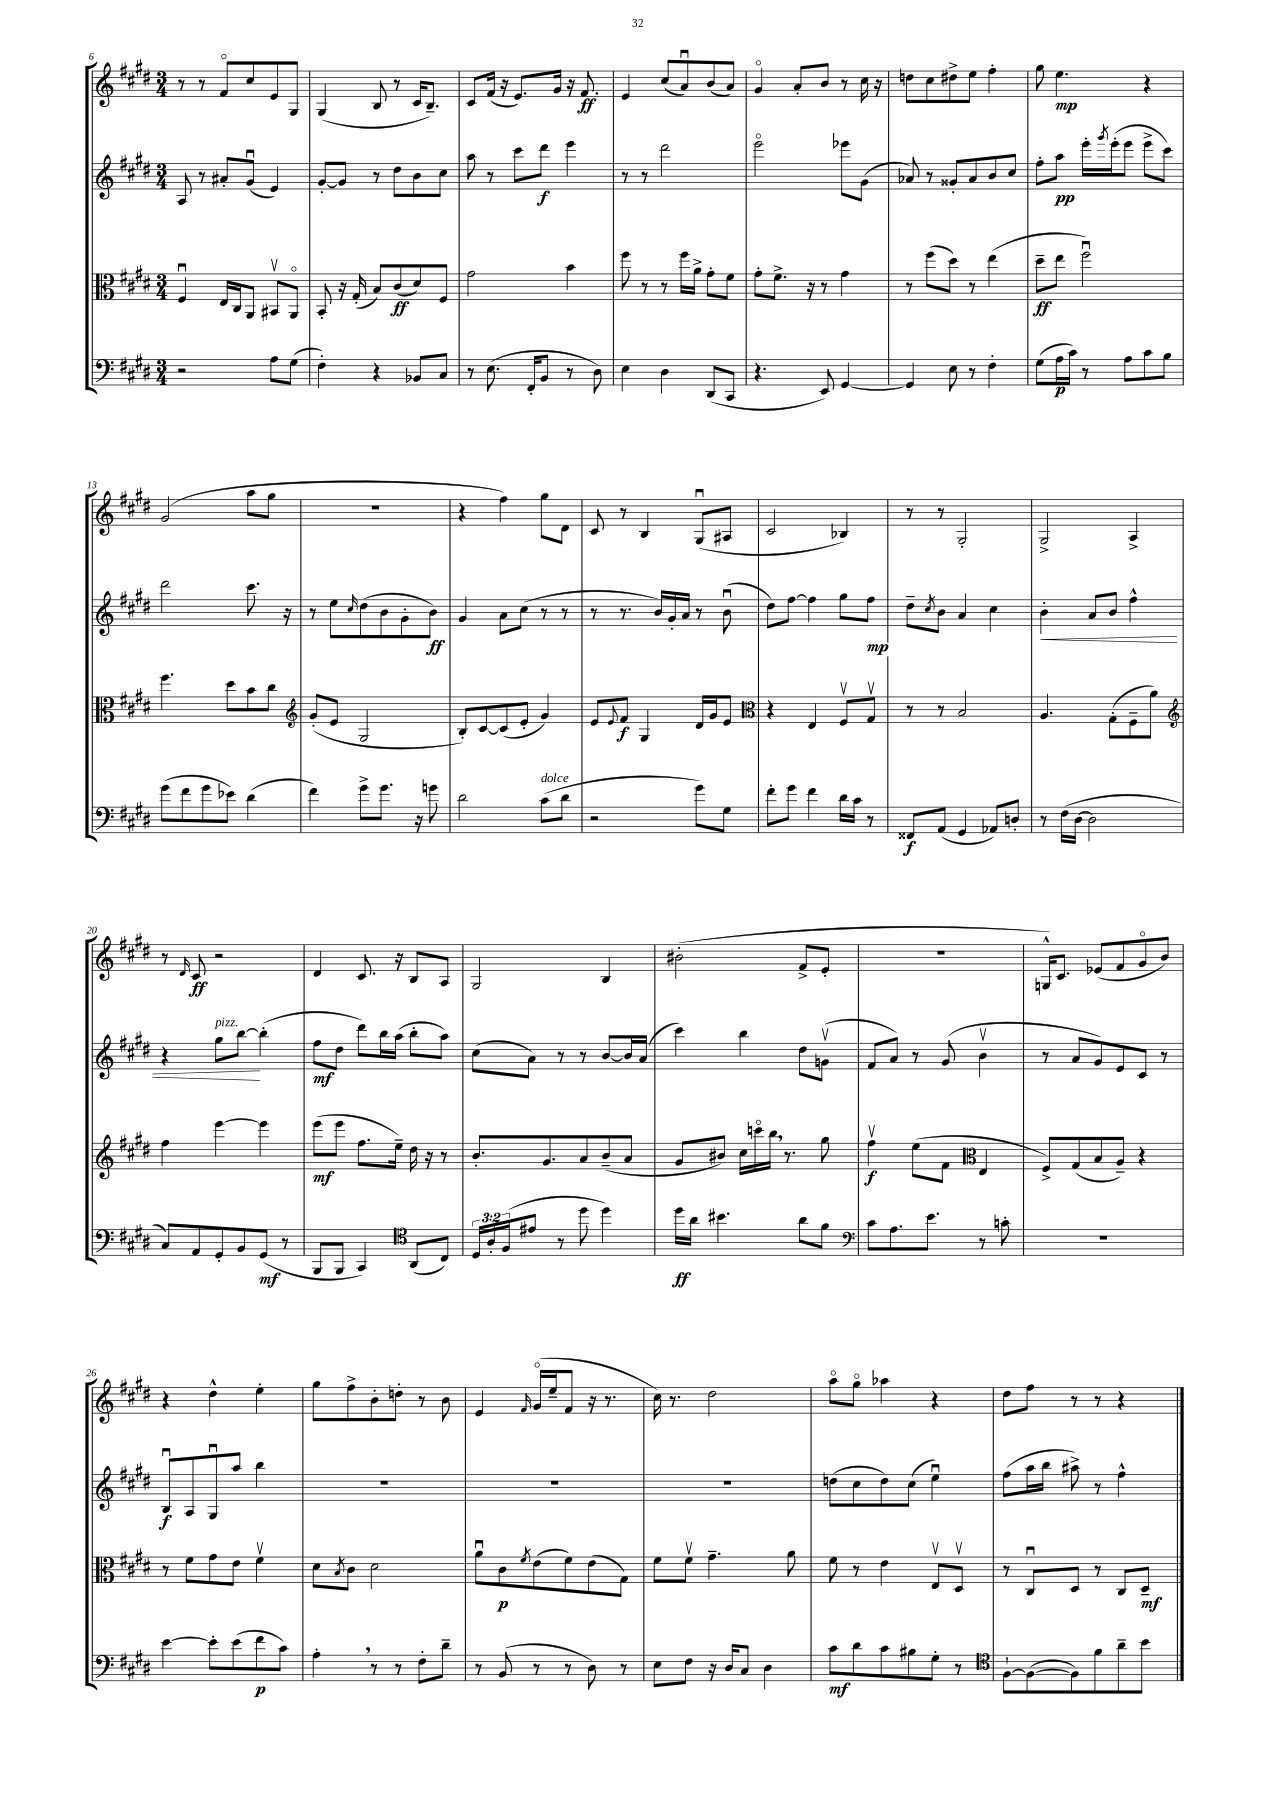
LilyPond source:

<<
\new StaffGroup <<
\new Staff = "s0" {
    \clef treble \key e \major \numericTimeSignature \time 3/4
    r8 r8 fis'8\flageolet cis''8 e'8 gis8 |
    gis4( b8 r8 cis'16 b8.--) |
    cis'8 fis'16( r16 e'8.) gis'16 r16 fis'8.\ff |
    e'4 cis''8( a'8\downbow) b'8( a'8) |
    gis'4\flageolet a'8-. b'8 r8 cis''16 r16 |
    d''8 cis''8 dis''8-> e''8 fis''4-. |
    gis''8 e''4.\mp r4 |
    gis'2( a''8 gis''8 |
    R2. |
    r4 fis''4) gis''8 dis'8 |
    cis'8 r8 b4 gis8\downbow( ais8 |
    cis'2 bes4) |
    r8 r8 gis2-. |
    gis2-> a4-> |
    r8 \grace { dis'16 } cis'8\ff r2 |
    dis'4 cis'8. r16 b8 a8 |
    gis2 b4 |
    bis'2-.( fis'8-> e'8-. |
    R2. |
    g16-^) cis'8. ees'8( fis'8 gis'8\flageolet b'8) |
    r4 dis''4-^ e''4-. |
    gis''8 fis''8-> b'8-. d''8-. r8 b'8 |
    e'4 \grace { fis'16 } gis'16\flageolet( e''16-- fis'8 r16 r8. |
    cis''16) r8. dis''2 |
    a''8\flageolet gis''8\flageolet aes''4 r4 |
    dis''8 fis''8 r8 r8 r4 \bar "|." |
}
\new Staff = "s1" {
    \clef treble \key e \major \numericTimeSignature \time 3/4
    a8 r8 ais'8-. gis'8\downbow( e'4) |
    gis'8~-. gis'8 r8 dis''8 b'8 cis''8 |
    a''8 r8 cis'''8 dis'''8\f e'''4 |
    r8 r8 dis'''2 |
    e'''2\flageolet ees'''8 gis'8( |
    aes'8) r8 gisis'8-. aes'8 b'8 cis''8 |
    fis''8-. a''8\pp e'''16-. \acciaccatura { gis'''8 } e'''16-.( e'''8 e'''8-> cis'''8) |
    dis'''2 cis'''8. r16 |
    r8 e''8 \grace { cis''16 } dis''8( b'8 gis'8-. b'8\ff) |
    gis'4 a'8 cis''8( r8 r8 |
    r8 r8. b'16) gis'16-. a'16 r8 b'8\downbow( |
    dis''8) fis''8~ fis''4 gis''8 fis''8\mp |
    dis''8-- \acciaccatura { cis''8 } b'8 a'4 cis''4 |
    b'4-.\< a'8 b'8 fis''4-^ |
    r4 gis''8^\markup { \italic "pizz." } b''8~\! b''4-.( |
    fis''8\mf dis''8 dis'''8) b''16 a''16( b''8-. a''8) |
    cis''8( a'8) r8 r8 b'8~ b'16 a'16( |
    cis'''4) b''4 dis''8 g'8\upbow( |
    fis'8 a'8) r8 gis'8( b'4\upbow |
    r8 a'8 gis'8) e'8 cis'8 r8 |
    b8\downbow\f a8 gis8\downbow a''8 b''4 |
    R2. |
    R2. |
    R2. |
    d''8( cis''8 d''8) cis''8( e''4\downbow) |
    fis''8( a''16 b''16 ais''8->) r8 fis''4-^ \bar "|." |
}
\new Staff = "s2" {
    \clef alto \key e \major \numericTimeSignature \time 3/4
    fis4\downbow e16 cis16 a,8 bis,8\upbow a,8\flageolet |
    b,8-. r16 gis16-.( b8) cis'8\ff( dis'8) fis8 |
    gis'2 b'4 |
    fis''8 r8 r8 fis''16 a'16-> gis'8-. fis'8 |
    gis'8-. fis'8.-> r16 r8 gis'4 |
    r8 fis''8( dis''8) r8 e''4( |
    dis''8--\ff e''8 fis''2\downbow) |
    fis''4. dis''8 b'8 cis''8 |
    \clef treble gis'8-.( e'8 gis2 |
    b8-.) cis'8~ cis'8( e'8-. gis'4) |
    e'8 \appoggiatura { e'8 } fis'8\f gis4 dis'16 gis'16 e'8 |
    \clef alto r4 e4 fis8\upbow gis8\upbow |
    r8 r8 b2 |
    a4. gis8-.( fis8-- a'8) |
    \clef treble fis''4 e'''4~ e'''4 |
    e'''8\mf( e'''8 fis''8. e''16--) dis''16 r16 r8 |
    b'8.-. gis'8. a'8 b'8--( a'8 |
    gis'8 bis'8) cis''16 c'''16\flageolet b''16 \breathe r8. gis''8 |
    fis''4\upbow\f e''8( fis'8 \clef alto e4 |
    fis8->) gis8( b8 a8--) r4 |
    r8 fis'8 gis'8 e'8 fis'4\upbow |
    dis'8 \acciaccatura { b8 } cis'8 dis'2 |
    a'8\downbow cis'8\p \acciaccatura { fis'8 } e'8( fis'8) e'8( gis8) |
    fis'8 fis'8\upbow gis'4.-- a'8 |
    fis'8 r8 e'4 e8\upbow dis8\upbow |
    r8 cis8\downbow dis8 r8 cis8 dis8--\mf \bar "|." |
}
\new Staff = "s3" {
    \clef bass \key e \major \numericTimeSignature \time 3/4 \override Staff.TupletNumber.text = #tuplet-number::calc-fraction-text
    r2 a8 gis8( |
    fis4-.) r4 bes,8 cis8 |
    r8 e8.( fis,16-. b,8 r8 dis8) |
    e4 dis4 dis,8( cis,8 |
    r4. e,8) gis,4~ |
    gis,4 e8 r8 fis4-. |
    gis8( a16\p cis'16) r8 a8 cis'8 b8 |
    gis'8( fis'8 gis'8 ees'8) dis'4( |
    fis'4) gis'8-> gis'8. r16 g'8 |
    dis'2 cis'8^\markup { \italic "dolce" }( dis'8 |
    r2 gis'8) gis8 |
    fis'8-. gis'8 fis'4 dis'16 cis'16 r8 |
    fisis,8\f a,8( gis,4 aes,8) d8-. |
    r8 fis16( dis16~ dis2 |
    cis8) a,8 gis,8-. b,8 gis,8\mf( r8 |
    b,,8 b,,8 cis,4) \clef tenor a,8( cis8) |
    \tuplet 3/2 { dis16 a16-. fis16( } eis'8 r8 dis''8 dis''4) |
    dis''16\ff a'16 bis'4. a'8 fis'8 |
    \clef bass cis'8 a8. e'8. r8 c'8-. |
    R2. |
    e'4~ e'8-. e'8( fis'8\p cis'8) |
    a4-. \breathe r8 r8 fis8-. dis'8-- |
    r8 b,8( r8 r8 dis8) r8 |
    e8 fis8 r16 dis16 cis8 dis4 |
    cis'8\mf dis'8 cis'8 bis8 gis8-. r8 |
    \clef tenor fis8~-! fis8~( fis8) fis'8 a'8-- b'8 \bar "|." |
}
>>
>>
\layout { \context { \Score currentBarNumber = #6 } }
